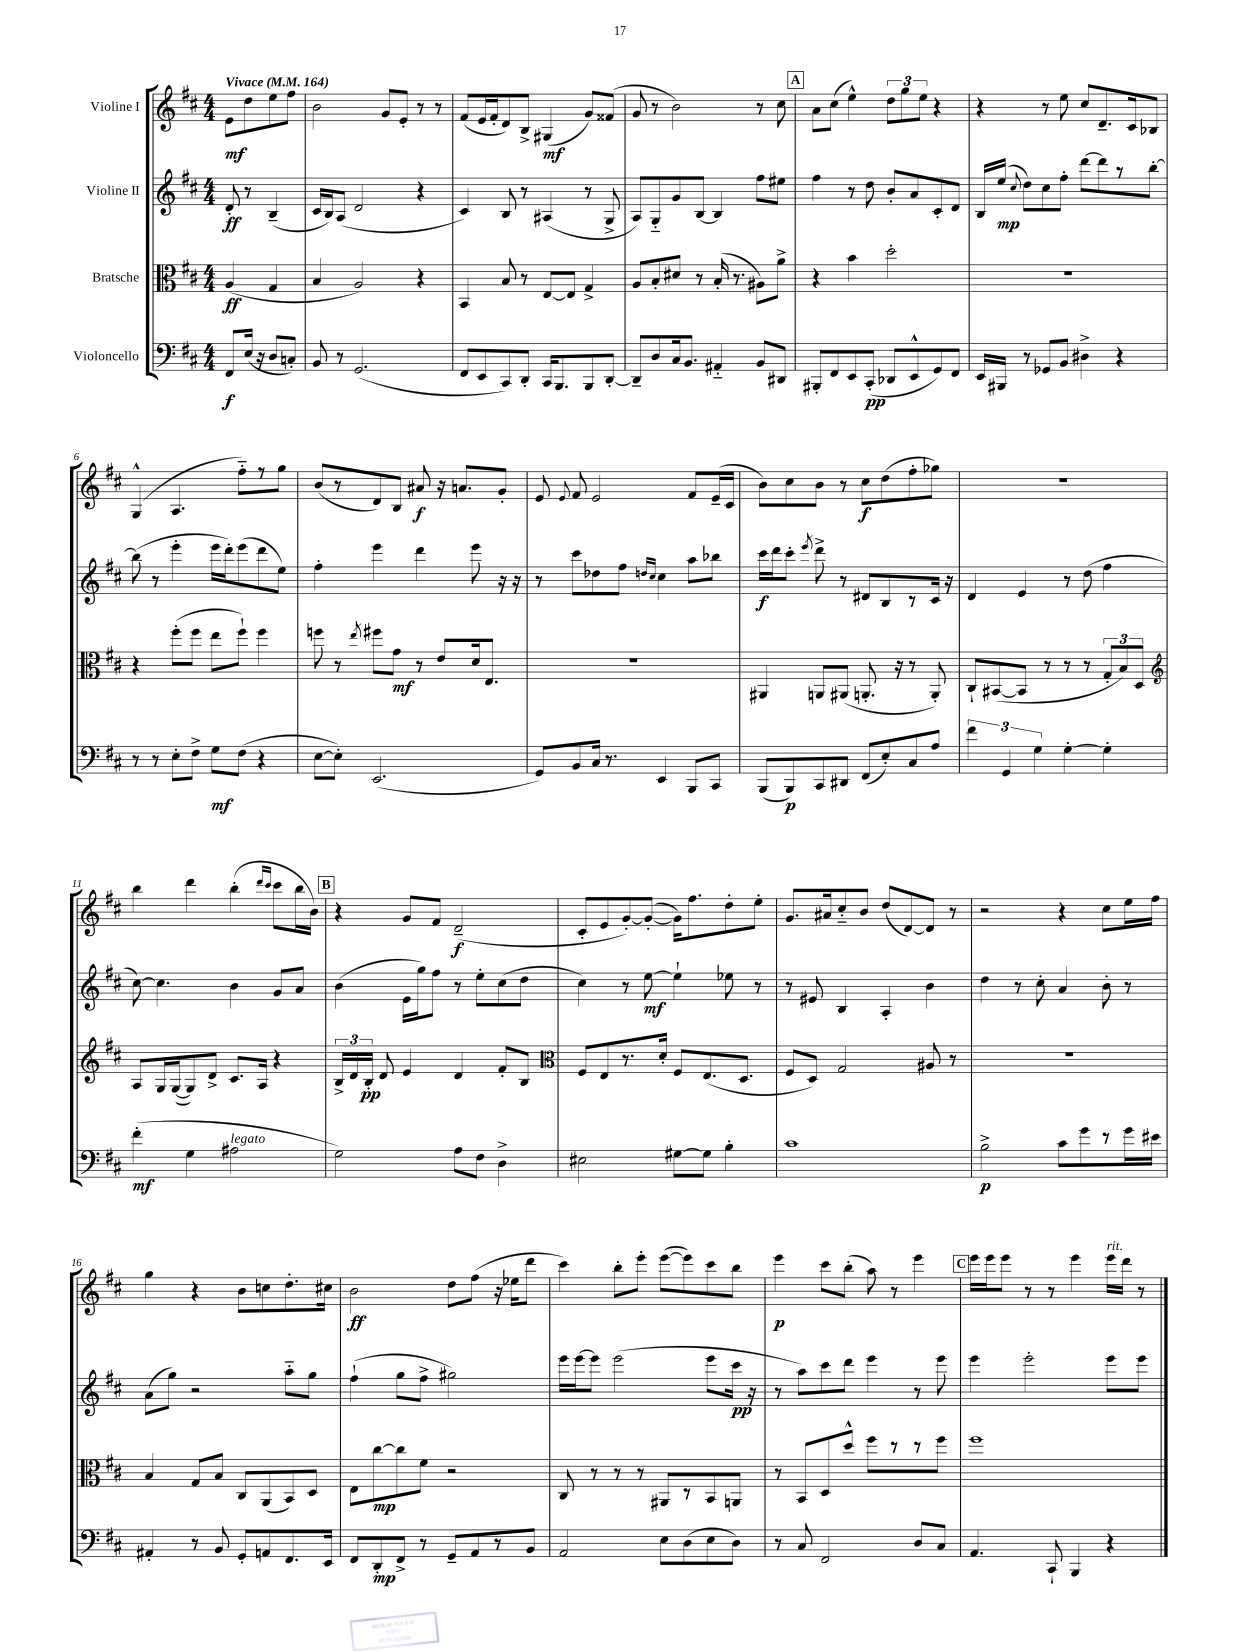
<<
\new StaffGroup <<
\new Staff = "s0" \with { instrumentName = "Violine I" } {
    \clef treble \key d \major \numericTimeSignature \time 4/4 \partial 2 \tempo "Vivace" 4 = 164
    \autoBeamOff e'8[\mf d''8 e''8 fis''8] |
    b'2 g'8[ e'8]-. r8 r8 |
    fis'8[( e'16 fis'16-. d'8) b8]-> gis4\mf( g'8[) fisis'8]( |
    g'8 r8 b'2) r8 cis''8 |
    \mark \markup { \box "A" } a'8[ cis''8]( e''4-^) \tuplet 3/2 { d''8[ g''8 e''8] } r4 |
    r4 r8 e''8 cis''8[ d'8.-- cis'16 bes8] |
    g4-^( a4. fis''8[-_) r8 g''8] |
    b'8[( r8 d'8) b8] ais'8\f r16 a'8.[ g'8]-. |
    e'8 \appoggiatura { e'8 } fis'8 e'2 fis'8[ e'16--( cis'16] |
    b'8[) cis''8 b'8] r8 cis''8[\f d''8( fis''8-. ges''8]) |
    R1 |
    b''4 d'''4 b''4-.( \grace { d'''16[ cis'''16] } cis'''8[ b''16 b'16]) |
    \mark \markup { \box "B" } r4 g'8[ fis'8] d'2--\f( |
    cis'8[-. e'8 g'8~-.) g'8]~-.( g'16[) fis''8. d''8-. e''8]-. |
    g'8.[ ais'16 cis''8-_ b'8] d''8[( d'8~) d'8] r8 |
    r2 r4 cis''8[ e''16 fis''16] |
    g''4 r4 b'8[ c''8 d''8.-. cis''16] |
    b'2\ff d''8[ fis''8]( r16 ees''16[ d'''8] |
    cis'''4) b''8[-. e'''8]-. e'''8[~( e'''8) cis'''8 b''8] |
    e'''4\p cis'''8[ b''8]-.( a''8) r8 e'''4 |
    \mark \markup { \box "C" } e'''16[ e'''16 e'''8] r8 r8 e'''4 e'''16[^\markup { \italic "rit." } d'''16] r8 \bar "|." |
}
\new Staff = "s1" \with { instrumentName = "Violine II" } {
    \clef treble \key d \major \numericTimeSignature \time 4/4 \partial 2
    \autoBeamOff d'8-.\ff r8 b4--( |
    cis'16[ b16) a8]( d'2 r4 |
    cis'4) b8 r8 ais4( r8 g8-> |
    a8[) g8-_ g'8 b8]~ b4 fis''8[ eis''8] |
    \mark \markup { \box "A" } fis''4 r8 d''8 b'8[-. a'8 cis'8-. d'8] |
    b16[ e''16]\mp( \appoggiatura { cis''8 } d''8[) cis''8 fis''8]-. d'''8[~ d'''8 r8 b''8]~-. |
    b''8( r8 e'''4-. e'''16[ d'''16-.) e'''8( d'''8 e''8]) |
    fis''4-. e'''4 d'''4 e'''8 r16 r16 |
    r8 cis'''8[ des''8 fis''8] \grace { d''16[ cis''16] } cis''4 a''8[ bes''8] |
    cis'''16[\f d'''16 cis'''8]-. \acciaccatura { e'''8 } d'''8-> r8 dis'8[ b8 r8 cis'16] r16 |
    d'4 e'4 r8 d''8( fis''4 |
    cis''8~) cis''4. b'4 g'8[ a'8] |
    \mark \markup { \box "B" } b'4( e'16[ g''16) fis''8] r8 e''8[-. cis''8( d''8] |
    cis''4) r8 e''8~\mf e''4-! ees''8 r8 |
    r8 eis'8 b4 a4-. b'4 |
    d''4 r8 cis''8-. a'4 b'8-. r8 |
    a'8[( g''8]) r2 a''8[-_ g''8] |
    fis''4-!( g''8[ fis''8]-> gis''2) |
    e'''16[ e'''16~ e'''8] e'''2( e'''8[ cis'''16]\pp r16 |
    r8 a''8[) cis'''8 d'''8] e'''4 r8 e'''8 |
    \mark \markup { \box "C" } e'''4 e'''2-. e'''8[ e'''8] \bar "|." |
}
\new Staff = "s2" \with { instrumentName = "Bratsche" } {
    \clef alto \key d \major \numericTimeSignature \time 4/4 \partial 2
    \autoBeamOff a4\ff( g4 |
    b4 a2) r4 |
    b,4 b8 r8 e8[~ e8] g4-> |
    a8[ b8-. dis'8] r8 b16-.( r8. ais8[) a'8]-> |
    \mark \markup { \box "A" } r4 b'4 d''2-. |
    R1 |
    r4 fis''8[-.( fis''8] e''8[ fis''8]-!) fis''4 |
    f''8 r8 \acciaccatura { e''8 } fis''8[ g'8]\mf r8 e'8[ d'16 e8.] |
    R1 |
    ais,4 a,8[ ais,8]( a,8.-. r16 r8 a,8-.) |
    cis8[-! bis,8~( bis,8] r8 r8 r8 \tuplet 3/2 { g8[-. b8) d8] } |
    \clef treble a8[ g16 g16~( g8) d'8]-> cis'8.[ a16] r4 |
    \mark \markup { \box "B" } \tuplet 3/2 { b16[-> d'16 b16]-.\pp } d'8 e'4 d'4 fis'8[-. b8] |
    \clef alto fis8[ e8 r8. d'16]-. fis8[ e8.( d8.] |
    fis8[ d8]) g2 ais8 r8 |
    R1 |
    b4 g8[ b8] cis8[ a,8( b,8) d8] |
    e8[ cis''8~\mp cis''8 fis'8] r2 |
    cis8 r8 r8 r8 ais,8[ r8 b,8 a,8] |
    r8 b,8[ d8 d''8]-^ fis''8[ r8 r8 fis''8] |
    \mark \markup { \box "C" } fis''1 \bar "|." |
}
\new Staff = "s3" \with { instrumentName = "Violoncello" } {
    \clef bass \key d \major \numericTimeSignature \time 4/4 \partial 2
    \autoBeamOff fis,8[\f e16]( r16 d8[ c8]-.) |
    b,8 r8 g,2.( |
    fis,8[ e,8 cis,8) d,8]-. cis,16[ b,,8. b,,8 d,8]~-. |
    d,8[-- d8 cis16 b,8.] ais,4-_ b,8[ dis,8] |
    \mark \markup { \box "A" } bis,,8[-. fis,8 e,8 cis,8]-.\pp( des,8[ e,8-^ g,8) fis,8] |
    e,16[ bis,,16] r8 ges,8[ b,8] dis4-> r4 |
    r8 r8 e8[-. fis8]-> g8[\mf fis8]( r4 |
    e8[~ e8]-.) e,2.( |
    g,8[) b,8 cis16] r8. e,4 b,,8[ cis,8] |
    b,,8[( b,,8\p) cis,8 dis,8] fis,8[( e8-.) cis8 a8] |
    \tuplet 3/2 { fis'4 g,4 g4 } g4~-. g4-. |
    fis'4-.\mf( g4 ais2^\markup { \italic "legato" } |
    \mark \markup { \box "B" } g2) a8[ fis8] d4-> |
    eis2 gis8[~ gis8] b4-. |
    cis'1 |
    b2->\p cis'8[ g'8 r8 g'16 eis'16] |
    ais,4-. r8 b,8 g,8[-. a,8 fis,8. e,16] |
    fis,8[ d,8-.\mp fis,8]-> r8 g,8[-- a,8 r8 b,8] |
    a,2 e8[ d8( e8 d8]) |
    r8 cis8 fis,2 d8[ cis8] |
    \mark \markup { \box "C" } a,4. cis,8-! b,,4 r4 \bar "|." |
}
>>
>>
